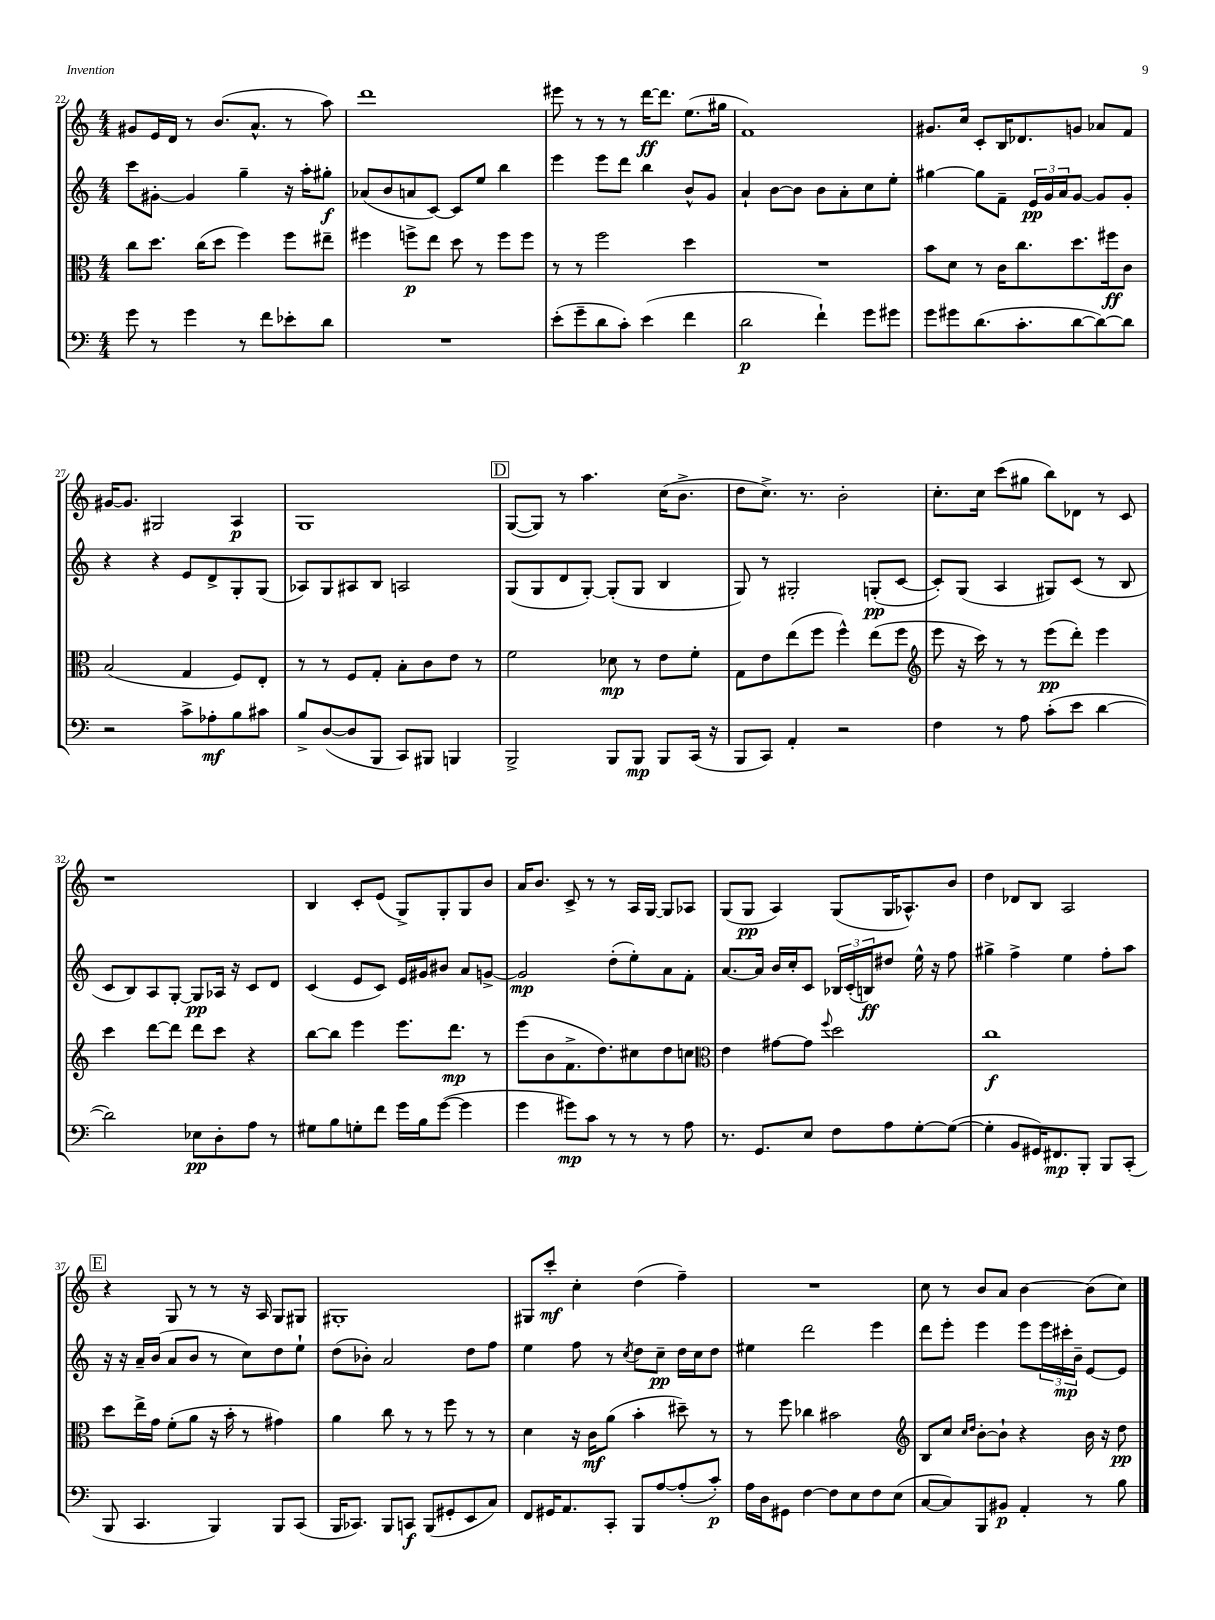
<<
\new StaffGroup <<
\new Staff = "s0" {
    \clef treble \key c \major \numericTimeSignature \time 4/4
    gis'8 e'16 d'16 r8 b'8.( a'8.-^ r8 a''8) |
    d'''1 |
    eis'''8 r8 r8 r8 d'''16~\ff d'''8. e''8.( gis''16 |
    f'1) |
    gis'8. c''16 c'8-. b16 des'8. g'8 aes'8 f'8 |
    gis'16~ gis'8. gis2 a4\p |
    g1 |
    \mark \markup { \box "D" } g8~( g8) r8 a''4. c''16( b'8.-> |
    d''8 c''8.->) r8. b'2-. |
    c''8.-. c''16 c'''8( gis''8 b''8) des'8 r8 c'8 |
    r1 |
    b4 c'8-. e'8( g8->) g8-. g8 b'8 |
    a'16 b'8. c'8-> r8 r8 a16 g16~ g8 aes8 |
    g8( g8\pp a4) g8( g16 aes8.-^) b'8 |
    d''4 des'8 b8 a2 |
    \mark \markup { \box "E" } r4 g8 r8 r8 r16 a16 g8 gis8 |
    gis1-. |
    gis8 c'''8-.\mf c''4-. d''4( f''4--) |
    R1 |
    c''8 r8 b'8 a'8 b'4~ b'8( c''8) \bar "|." |
}
\new Staff = "s1" {
    \clef treble \key c \major \numericTimeSignature \time 4/4
    c'''8 gis'8~-. gis'4 g''4-- r16 a''16-. gis''8-.\f |
    aes'8( b'8 a'8 c'8~) c'8 e''8 b''4 |
    e'''4 e'''8 d'''8 b''4 b'8-^ g'8 |
    a'4-! b'8~ b'8 b'8 a'8-. c''8 e''8-. |
    gis''4~ gis''8 f'8-- \tuplet 3/2 { e'16\pp g'16 a'16 } g'8~ g'8 g'8-. |
    r4 r4 e'8 d'8-> g8-. g8( |
    aes8) g8 ais8 b8 a2 |
    \mark \markup { \box "D" } g8( g8 d'8 g8~-.) g8-.( g8 b4 |
    g8) r8 gis2-. g8-.\pp( c'8~ |
    c'8-.) g8( a4 gis8) c'8( r8 b8 |
    c'8 b8) a8 g8~-. g8\pp aes16 r16 c'8 d'8 |
    c'4( e'8 c'8) e'16 gis'16 bis'8 a'8 g'8~-> |
    g'2\mp d''8-.( e''8-.) a'8 f'8-. |
    a'8.~ a'16 b'16 c''16-. c'8 \tuplet 3/2 { bes16 c'16-.( b16\ff) } dis''8 e''16-^ r16 f''8 |
    gis''4-> f''4-> e''4 f''8-. a''8 |
    \mark \markup { \box "E" } r16 r16 a'16-- b'16( a'8 b'8 r8 c''8) d''8 e''8-! |
    d''8( bes'8-.) a'2 d''8 f''8 |
    e''4 f''8 r8 \acciaccatura { c''8 } d''8 c''8--\pp d''16 c''16 d''8 |
    eis''4 d'''2 e'''4 |
    d'''8 e'''8-. e'''4 e'''8 \tuplet 3/2 { e'''16 cis'''16-.\mp b'16-- } e'8~ e'8 \bar "|." |
}
\new Staff = "s2" {
    \clef alto \key c \major \numericTimeSignature \time 4/4
    c''8 d''8. c''16( d''8 f''4) f''8 eis''8-- |
    fis''4 f''8->\p e''8 d''8 r8 f''8 f''8 |
    r8 r8 f''2 d''4 |
    R1 |
    b'8 d'8 r8 c'16 c''8. d''8. fis''16\ff c'8 |
    b2( g4 f8) e8-. |
    r8 r8 f8 g8-. b8-. c'8 e'8 r8 |
    \mark \markup { \box "D" } f'2 des'8\mp r8 e'8 f'8-. |
    g8 e'8 e''8( f''8 f''4-^) e''8( f''8 |
    \clef treble e'''8 r16 c'''16) r8 r8 e'''8\pp( d'''8-.) e'''4 |
    c'''4 d'''8~ d'''8 d'''8 c'''8 r4 |
    b''8~ b''8 e'''4 e'''8. d'''8.\mp r8 |
    e'''8( b'8 f'8.-> d''8.) cis''8 d''8 c''8 |
    \clef alto e'4 gis'8~ gis'8 \appoggiatura { f''8 } d''2 |
    c''1\f |
    \mark \markup { \box "E" } d''8 e''16-> g'16 f'8-.( a'8 r16 b'16-. r8 gis'4) |
    a'4 c''8 r8 r8 f''8 r8 r8 |
    d'4 r16 c'16\mf a'8( b'4-. dis''8--) r8 |
    r8 f''8 ces''4 bis'2 |
    \clef treble b8 c''8 \grace { c''16 d''16 } b'8~-. b'8-! r4 b'16 r16 d''8\pp \bar "|." |
}
\new Staff = "s3" {
    \clef bass \key c \major \numericTimeSignature \time 4/4
    g'8 r8 g'4 r8 f'8 ees'8-. d'8 |
    R1 |
    e'8-.( g'8-- d'8 c'8-.) e'4( f'4 |
    d'2\p f'4-!) g'8 gis'8 |
    g'8 gis'8 d'8.( c'8.-. d'8~ d'8~) d'8 |
    r2 c'8-> aes8-.\mf b8 cis'8 |
    b8-> d8~( d8 b,,8 c,8) bis,,8 b,,4 |
    \mark \markup { \box "D" } b,,2-> b,,8 b,,8\mp b,,8 c,16( r16 |
    b,,8 c,8) a,4-. r2 |
    f4 r8 a8 c'8-.( e'8 d'4~ |
    d'2) ees8\pp d8-. a8 r8 |
    gis8 b8 g8-. f'8 g'16 b16 g'8~( g'4 |
    g'4 gis'8\mp) c'8 r8 r8 r8 a8 |
    r8. g,8. e8 f8 a8 g8~-. g8~( |
    g4-. b,8 gis,16) fis,8.\mp b,,8-. b,,8 c,8-.( |
    \mark \markup { \box "E" } b,,8 c,4. b,,4) b,,8 c,8( |
    b,,16 ces,8.) b,,8 c,8\f b,,8( gis,8-. e,8 c8) |
    f,8 gis,16 a,8. c,8-. b,,8 a8~ a8-.( c'8-.\p) |
    a16 d16 gis,8 f4~ f8 e8 f8 e8( |
    c8~ c8) b,,8 bis,8\p a,4-. r8 b8 \bar "|." |
}
>>
>>
\layout { \context { \Score currentBarNumber = #22 } }
